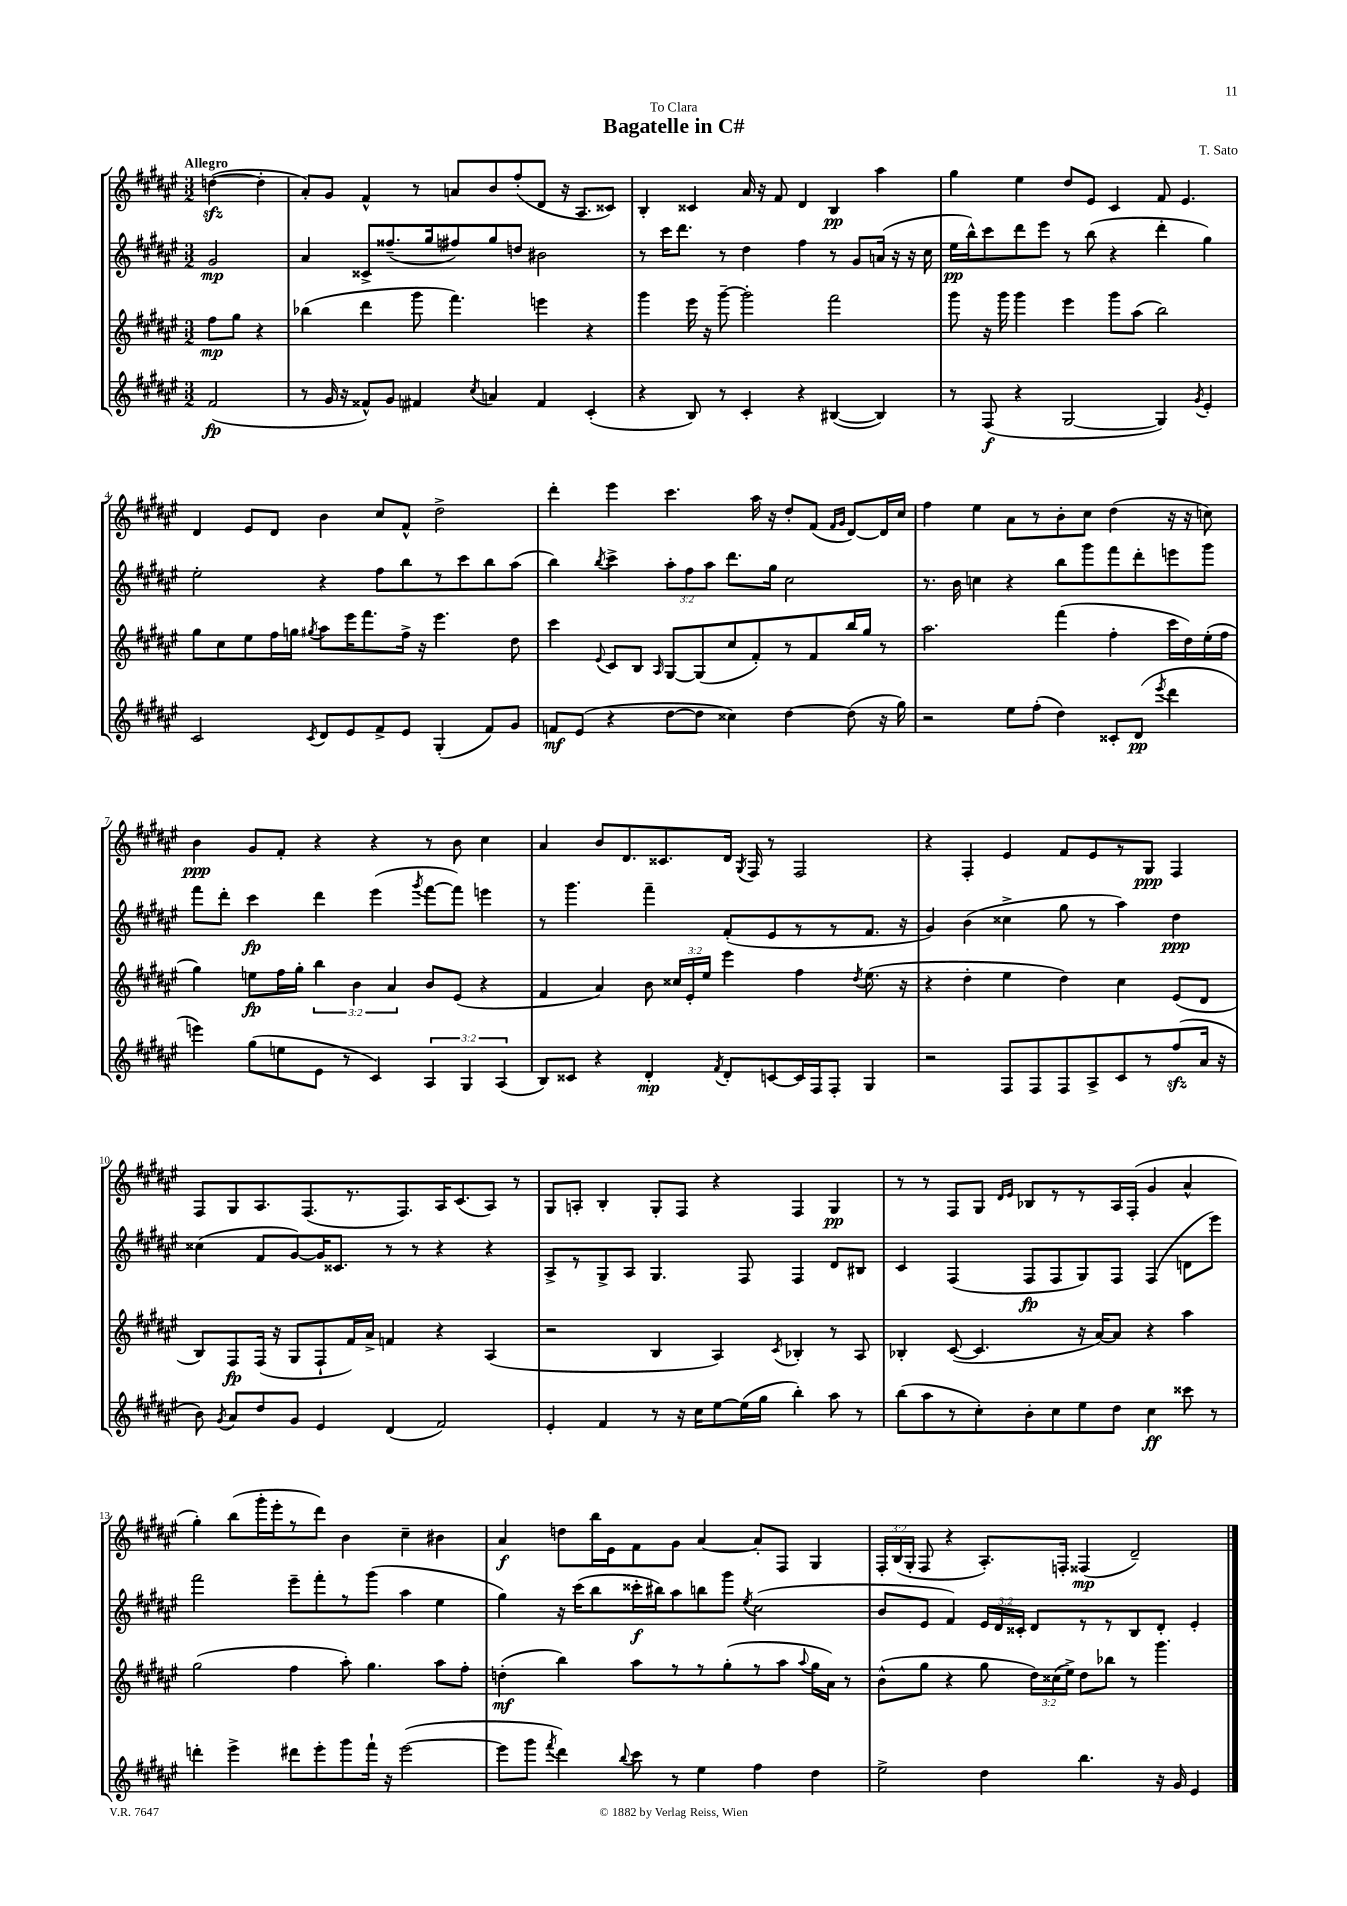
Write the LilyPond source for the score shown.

\header { title = "Bagatelle in C#" composer = "T. Sato" dedication = "To Clara" }
<<
\new StaffGroup <<
\new Staff = "s0" {
    \clef treble \key fis \major \numericTimeSignature \time 3/2 \override Staff.TupletNumber.text = #tuplet-number::calc-fraction-text \partial 2 \tempo "Allegro"
    \autoBeamOff d''4~\sfz( d''4-. |
    ais'8[-.) gis'8] fis'4-^ r8 a'8[ b'8 fis''8-.( dis'8] r16 ais8.[ cisis'8]) |
    b4-. cisis'4 ais'16 r16 fis'8 dis'4 b4\pp ais''4 |
    gis''4 eis''4 dis''8[ eis'8] cis'4 fis'8 eis'4. |
    dis'4 eis'8[ dis'8] b'4 cis''8[ fis'8]-^ dis''2-> |
    dis'''4-. eis'''4 cis'''4. ais''16 r16 dis''8[-. fis'8]( \grace { fis'16[ gis'16] } dis'8[~) dis'16 cis''16] |
    fis''4 eis''4 ais'8[ r8 b'8-. cis''8] dis''4( r16 r16 c''8) |
    b'4\ppp gis'8[ fis'8]-. r4 r4 r8 b'8 cis''4 |
    ais'4 b'8[ dis'8. cisis'8. dis'16] \acciaccatura { gis8 } fis16 r8 fis2 |
    r4 fis4-. eis'4 fis'8[ eis'8 r8 gis8]\ppp fis4 |
    fis8[ gis8 ais8. fis8.( r8. fis8.) ais16 cis'8.( ais8]) r8 |
    gis8[ a8]-. b4-. gis8[-. fis8] r4 fis4 gis4\pp |
    r8 r8 fis8[ gis8] \grace { dis'16[ eis'16] } bes8[ r8 r8 ais16 fis16]-.( gis'4 ais'4-^ |
    gis''4-.) b''8[( gis'''16-. eis'''16-. r8 dis'''8]) b'4 cis''4-- bis'4 |
    ais'4\f d''8[ b''16 eis'16 fis'8 gis'8] ais'4~ ais'8[-. fis8] gis4 |
    \tuplet 3/2 { fis16[-. b16( gis16]-. } fis8 r4 ais8.[-.) f16]-. fisis4\mp( dis'2--) \bar "|." |
}
\new Staff = "s1" {
    \clef treble \key fis \major \numericTimeSignature \time 3/2 \override Staff.TupletNumber.text = #tuplet-number::calc-fraction-text \partial 2
    \autoBeamOff gis'2\mp |
    ais'4 cisis'8[-> fisis''8.--( gis''16 fis''8) gis''8 d''8] bis'2 |
    r8 cis'''16[ dis'''8.] r8 dis''4 fis''4 r8 gis'8[ a'16]( r16 r16 cis''16 |
    eis''16[\pp b''16-^) cis'''8 dis'''8 eis'''8] r8 b''8( r4 dis'''4-. gis''4) |
    eis''2-. r4 fis''8[ b''8 r8 cis'''8 b''8 ais''8]( |
    b''4) \acciaccatura { b''8 } cis'''4-> \tuplet 3/2 { ais''8[-. fis''8 ais''8] } dis'''8.[ gis''16] cis''2 |
    r8. b'16 c''4 r4 b''8[ gis'''8 fis'''8 dis'''8-. e'''8 gis'''8] |
    fis'''8[ dis'''8]-. cis'''4\fp dis'''4 eis'''4( \acciaccatura { gis'''8 } fis'''8[~ fis'''8]) e'''4 |
    r8 gis'''4. fis'''4-- fis'8[-.( eis'8 r8 r8 fis'8.] r16 |
    gis'4) b'4( cisis''4-> gis''8 r8 ais''4) dis''4\ppp |
    cisis''4( fis'8[ gis'8~) gis'16 cisis'8.] r8 r8 r4 r4 |
    ais8[-> r8 gis8-> ais8] gis4. fis8 fis4 dis'8[ bis8] |
    cis'4 fis4( fis8[\fp fis8 gis8) fis8] fis4( d'8[ eis'''8]) |
    fis'''2 eis'''8[-- fis'''8-. r8 gis'''8]( ais''4 eis''4 |
    gis''4) r16 cis'''16[( b''8 cisis'''16-.\f bis''16) ais''8 b''8 gis'''8] \acciaccatura { eis''8 } cis''2( |
    b'8[ eis'8] fis'4) \tuplet 3/2 { eis'16[ dis'16 cisis'16]-. } dis'8[ r8 r8 b8 dis'8]-. eis'4-. \bar "|." |
}
\new Staff = "s2" {
    \clef treble \key fis \major \numericTimeSignature \time 3/2 \override Staff.TupletNumber.text = #tuplet-number::calc-fraction-text \partial 2
    \autoBeamOff fis''8[\mp gis''8] r4 |
    bes''4( dis'''4 gis'''8 fis'''4.) e'''4 r4 |
    gis'''4 eis'''16 r16 gis'''8~-- gis'''2-. fis'''2 |
    gis'''8 r16 gis'''16 gis'''4 eis'''4 gis'''8[ ais''8]( b''2) |
    gis''8[ cis''8 eis''8 fis''16 g''16] \acciaccatura { gis''8 } ais''8[ eis'''16 fis'''8. fis''16]-> r16 eis'''4. dis''8 |
    cis'''4 \appoggiatura { eis'8 } cis'8[ b8] \grace { ais16 } gis8[~ gis8( cis''8 fis'8-.) r8 fis'8 b''16 gis''16] r8 |
    ais''2. fis'''4( fis''4-. cis'''16[ dis''16) eis''16-.( fis''16] |
    gis''4) e''8[\fp fis''16 gis''16]-. \tuplet 3/2 { b''4 b'4 ais'4 } b'8[ eis'8]( r4 |
    fis'4 ais'4) b'8 \tuplet 3/2 { cisis''16[ eis'16-. eis''16] } eis'''4 fis''4 \acciaccatura { dis''8 } eis''8.( r16 |
    r4 dis''4-. eis''4 dis''4) cis''4 eis'8[( dis'8] |
    b8[) fis8\fp fis16]( r16 gis8[ fis8-! fis'16) ais'16]-> f'4 r4 ais4( |
    r2 b4 ais4) \acciaccatura { cis'8 } bes4-. r8 ais8 |
    bes4-. cis'8~( cis'4. r16 ais'16[~) ais'8] r4 ais''4 |
    gis''2( fis''4 ais''8-.) gis''4. ais''8[ fis''8]-. |
    d''4-.\mf( b''4) ais''8[ r8 r8 gis''8-.( r8 ais''8] \appoggiatura { ais''8 } gis''16[ ais'16]) r8 |
    b'8[-^( gis''8] r4 gis''8 \tuplet 3/2 { dis''16[) cisis''16( eis''16]->) } dis''8[ bes''8] r8 gis'''4. \bar "|." |
}
\new Staff = "s3" {
    \clef treble \key fis \major \numericTimeSignature \time 3/2 \override Staff.TupletNumber.text = #tuplet-number::calc-fraction-text \partial 2
    \autoBeamOff fis'2\fp( |
    r8 gis'16 r16 fisis'8[-^) gis'8] fis'4 \acciaccatura { cis''8 } a'4 fis'4 cis'4-.( |
    r4 b8) r8 cis'4-. r4 bis4~( bis4) |
    r8 fis8\f( r4 gis2~ gis4) \acciaccatura { gis'8 } eis'4-. |
    cis'2 \acciaccatura { cis'8 } dis'8[ eis'8 fis'8-> eis'8] gis4-.( fis'8[) gis'8] |
    f'8[\mf eis'8]( r4 dis''8[~ dis''8] cisis''4) dis''4~ dis''8( r16 gis''16) |
    r2 eis''8[ fis''8]-.( dis''4) cisis'8[-. dis'8]\pp( \acciaccatura { eis'''8 } dis'''4 |
    e'''4) gis''8[( e''8 eis'8] r8 cis'4) \tuplet 3/2 { ais4 gis4 ais4( } |
    b8[) cisis'8] r4 dis'4-.\mp \acciaccatura { fis'8 } dis'8[-. c'8~ c'16 fis16 fis8]-. gis4 |
    r2 fis8[ fis8 fis8 ais8-> cis'8 r8 fis''8\sfz( ais'16] r16 |
    b'8) \acciaccatura { gis'8 } ais'8[ dis''8 gis'8] eis'4 dis'4( fis'2) |
    eis'4-. fis'4 r8 r16 cis''16[ eis''8~ eis''16( gis''16] b''4-.) ais''8 r8 |
    b''8[( ais''8 r8 cis''8-.) b'8-. cis''8 eis''8 dis''8] cis''4\ff cisis'''8 r8 |
    d'''4-. eis'''4-> dis'''8[ eis'''8-. gis'''8 fis'''16]-! r16 eis'''2~( |
    eis'''8[ gis'''8] \acciaccatura { fis'''8 } dis'''4) \appoggiatura { b''8 } cis'''8 r8 eis''4 fis''4 dis''4 |
    eis''2-> dis''4 b''4. r16 gis'16 eis'4 \bar "|." |
}
>>
>>
